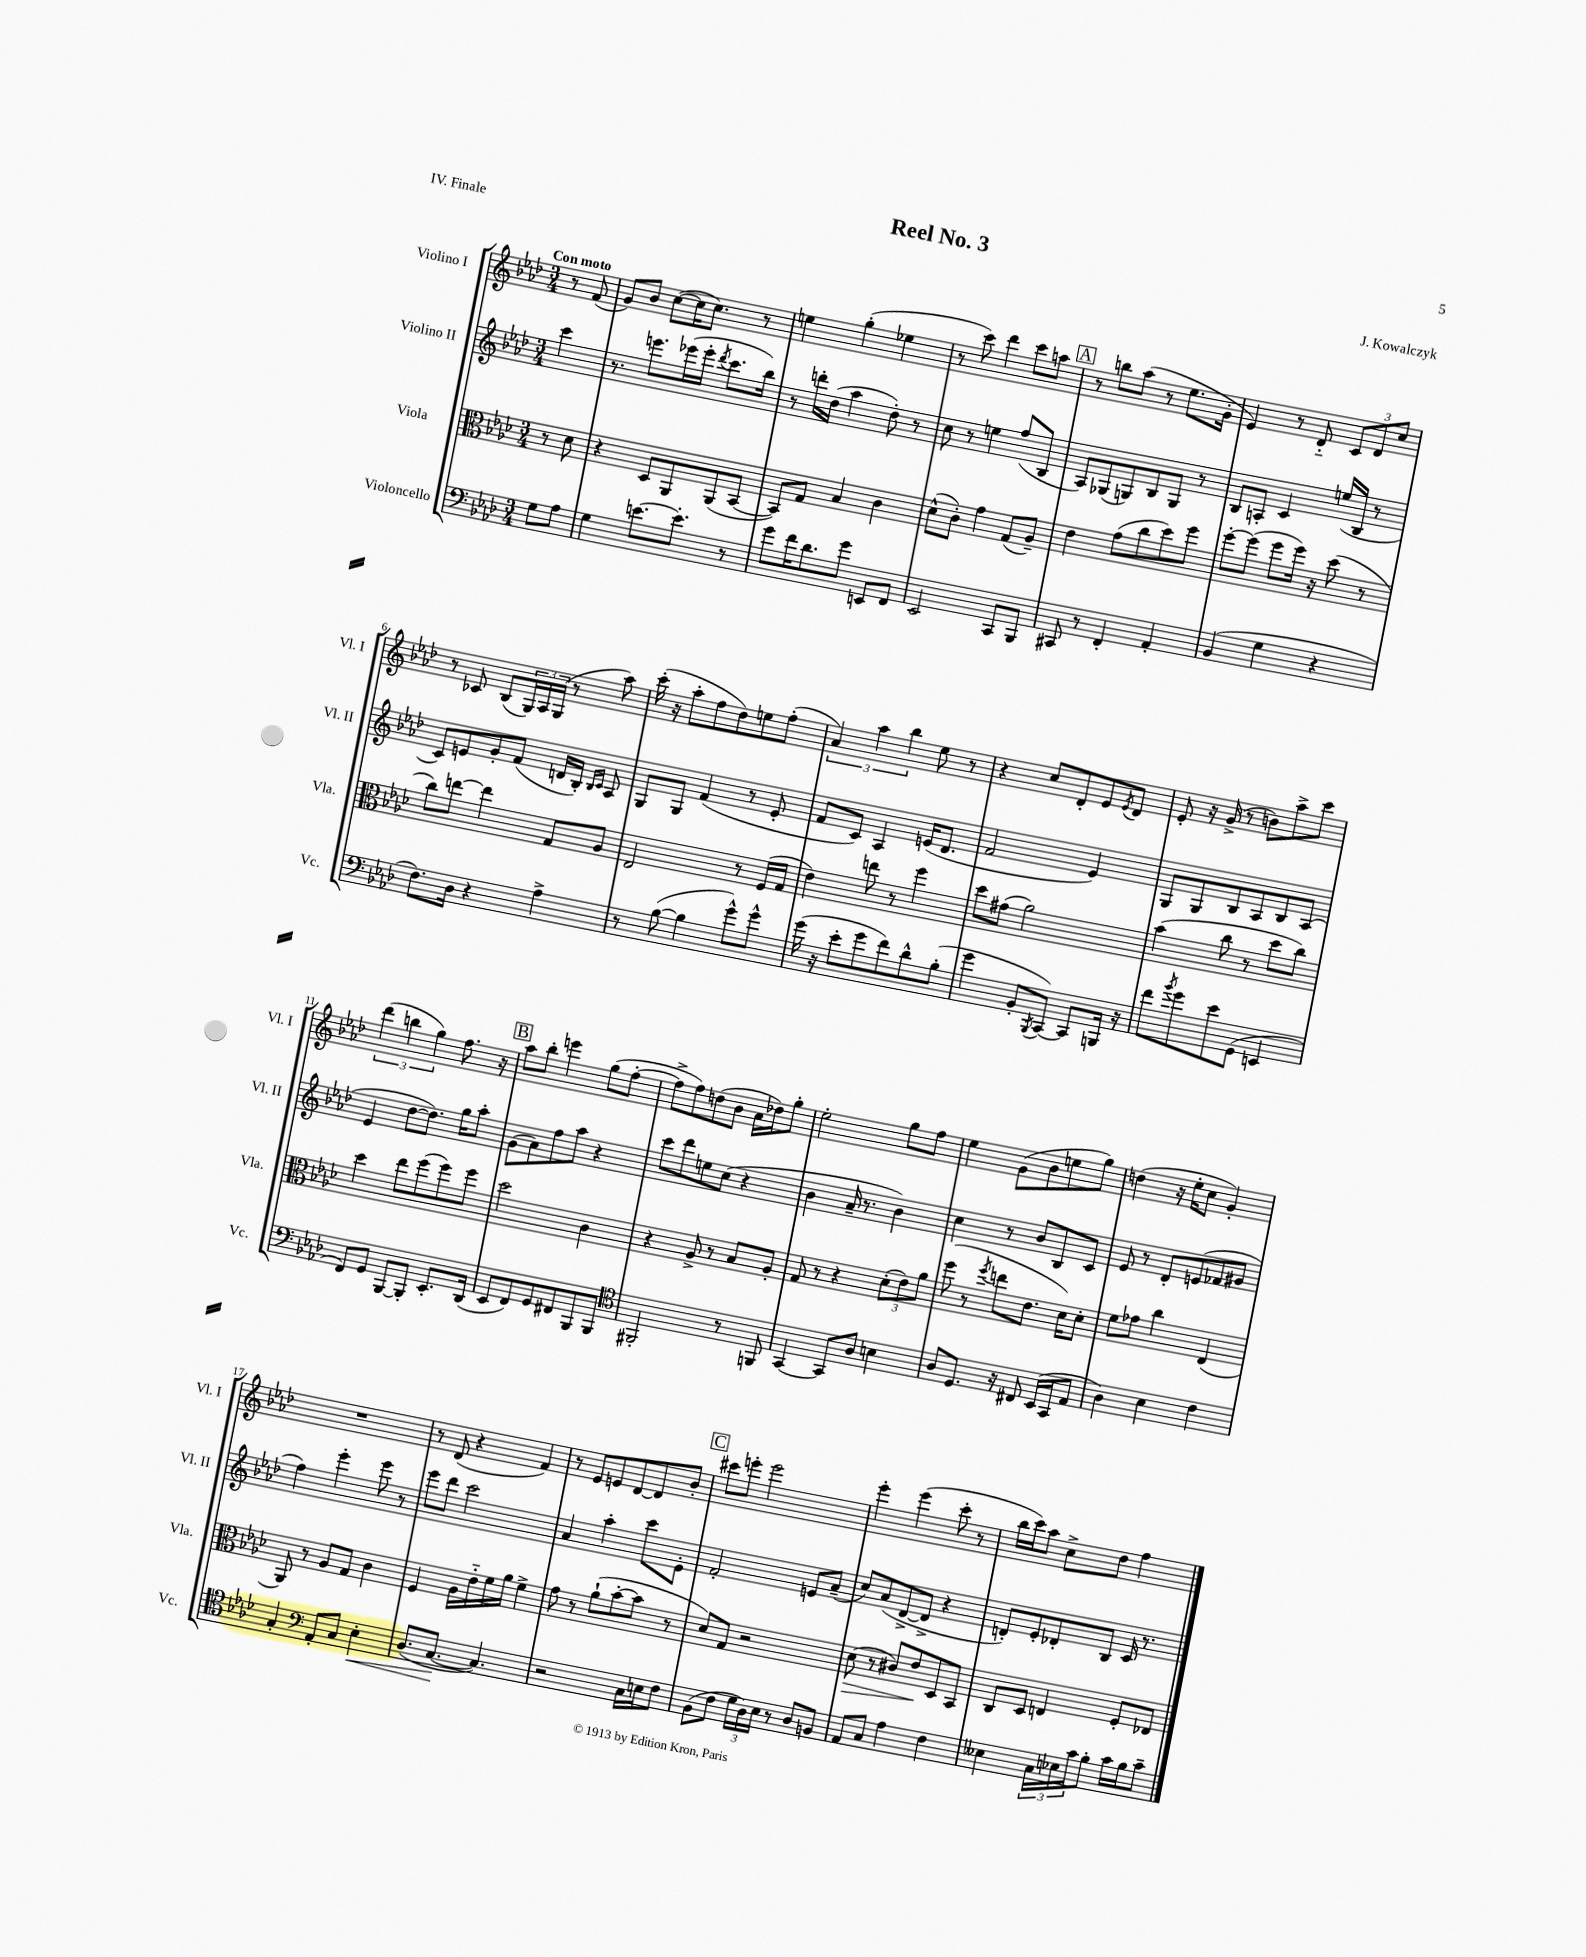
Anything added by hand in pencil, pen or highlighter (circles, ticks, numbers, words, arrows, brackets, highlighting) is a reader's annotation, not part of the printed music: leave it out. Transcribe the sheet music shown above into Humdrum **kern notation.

**kern	**dynam	**kern	**dynam	**kern	**kern
*part4	*part4	*part3	*part3	*part2	*part1
*staff4	*staff4	*staff3	*staff3	*staff2	*staff1
*I"Violoncello	*	*I"Viola	*	*I"Violino II	*I"Violino I
*I'Vc.	*	*I'Vla.	*	*I'Vl. II	*I'Vl. I
*clefF4	*	*clefC3	*	*clefG2	*clefG2
*k[b-e-a-d-]	*	*k[b-e-a-d-]	*	*k[b-e-a-d-]	*k[b-e-a-d-]
*M3/4	*	*M3/4	*	*M3/4	*M3/4
=	=	=	=	=	=
!	!	!	!	!	!LO:TX:a:B:t=Con moto
8G\L	.	8r	.	4ccc\	8r
8A-\J	.	8d-\	.	.	(8f/
=1	=1	=1	=1	=1	=1
4G\	.	4r	.	8.r	8g/L)
.	.	.	.	.	8b-/J
.	.	.	.	8.eeen\L	.
[8.en\L	.	8D-/L	.	.	([8cc\L
.	.	8AA-/	.	(16eee-X\L	16cc\K]
8.e'\J]	.	.	.	16eee-'\JJ	8.cc\J)
.	.	.	.	8qddd-/	.
.	.	(8AA-/	.	8.ccc\L	.
8r	.	[8BB-/J	.	.	8r
.	.	.	.	16bb-\Jk)	.
=2	=2	=2	=2	=2	=2
8g\L	.	8BB-/L])	.	8r	4een\
16f\K	.	8G/J	.	16dddn'\LL	.
8.d-\	.	.	.	(16dd-\JJ	.
.	.	4B-/	.	4aa-\	(4gg'\
8g\J	.	.	.	.	.
8EEn/L	.	4c\	.	8dd-'\)	4ee-X\
8FF/J	.	.	.	8r	.
=3	=3	=3	=3	=3	=3
2EE-/	.	(8d-^^\L	.	8cc\	8r
.	.	8c'\J)	.	8r	8ccc\)
.	.	4g\	.	4een\	4ddd-\
8CC/L	.	(8G/L	.	(8ff/L	8ccc\L
8BBB-/J	.	8A-~/J)	.	8B-/J	8aan\J
!!LO:REH:place=s1:t=A
=4	=4	=4	=4	=4	=4
8CC#X/	.	4e-\	.	8A-/L)	8r
8r	.	.	.	(8G-X/	8bbn\L
4FF'/	.	(8g\L	.	8Gn/)	(8aa-\J
.	.	8cc\	.	8B-/	8r
4AA-'/	.	8dd-\)	.	8G/J	8.ee-\L
.	.	8ff\J	.	8r	.
.	.	.	.	.	16g'\Jk
=5	=5	=5	=5	=5	=5
(4BB-/	.	[8ff'\L	.	8B-/L	4e-/)
.	.	(8ff\J]	.	8An'/J	.
4G\	.	8ff\L	.	4c/	8r
.	.	16ff\Jk)	.	.	8d-/
.	.	16r	.	.	.
4r	.	(8dd-\	.	(16een/LL	12c/L
.	.	.	.	16B-/JJ	.
.	.	.	.	.	12d-/
.	.	8r	.	8r	.
.	.	.	.	.	12cc/J
!!LO:LB:g=z
=6	=6	=6	=6	=6	=6
8.F\L)	.	8cc\L)	.	8c/L)	8r
.	.	[8een\J	.	8en/	8c-X/
16D-\Jk	.	.	.	.	.
4r	.	4ee\]	.	8g'/	(8B-/L
.	.	.	.	(8f/J	24G/L)
.	.	.	.	.	24A-/
.	.	.	.	.	(24G/JJ
4A-^\	.	8G/L	.	16dn/LL	8r
.	.	.	.	16B-'/JJ)	.
.	.	.	.	16qqB-/LL	.
.	.	.	.	16qqc/JJ	.
.	.	8A-/J	.	8A-/	8aa-\)
=7	=7	=7	=7	=7	=7
8r	.	2E-/	.	8G/L	(16ccc'\
.	.	.	.	.	16r
([8B-\	.	.	.	8G/J	8aa-'\L
4B-\]	.	.	.	(4f/	8ff\
.	.	.	.	.	8dd-\)
8g^^\L)	.	8r	.	8r	8een\
8g^^\J	.	(16F/LL	.	8e-'/	(8ff'\J
.	.	16G/JJ	.	.	.
=8	=8	=8	=8	=8	=8
(16g\	.	4e-\)	.	8f/L	6a-/)
16r	.	.	.	.	.
8e-'\L	.	.	.	8c/J)	.
.	.	.	.	.	6aa-\
8g\	.	8een\	.	4A-/	.
.	.	.	.	.	6bb-\
8f\)	.	8r	.	.	.
8d-^^\	.	4ff\	.	(16en/KL	8ee-\
.	.	.	.	8.d-/J	.
(8B-'\J	.	.	.	.	8r
=9	=9	=9	=9	=9	=9
4g\	.	8dd-\L	.	2f/	4r
.	.	(8g#X\J	.	.	.
8BB-'/L	.	2a-\)	.	.	8cc/L
8qBBB-/	.	.	.	.	.
[8CC/J)	.	.	.	.	8d-'/
8CC/L]	.	.	.	4e-/)	8e-/
.	.	.	.	.	8qe-/
16BBBn/Jk	.	.	.	.	8d-/J
16r	.	.	.	.	.
=10	=10	=10	=10	=10	=10
8f\L	.	(4b-\	.	8G/L	8e-'/
8qb-/	.	.	.	.	.
8g\	.	.	.	8G/	16r
.	.	.	.	.	(16g^/
8e-\	.	8cc\	.	8B-/	8r
(8GG\J	.	8r	.	8A-/	8bn\L)
4EEn/	.	8dd-\L	.	8B-/	8aa-^\
.	.	8cc\J)	.	(8A-/J	8ccc\J
!!LO:LB:g=z
=11	=11	=11	=11	=11	=11
8FF/L)	.	4dd-\	.	4e-/	(6ddd-\
8GG/J	.	.	.	.	.
.	.	.	.	.	6bbn\
[8BBB-/L	.	8ee-\L	.	[8dd-\L	.
.	.	.	.	.	6gg\)
8BBB-'/J]	.	(8ff\	.	8.dd-\J])	.
8.EE-'/L	.	8ff\)	.	.	8.ff\
.	.	.	.	16gg\KL	.
.	.	8ff\J	.	8aa-'\J	.
(16DD-/Jk	.	.	.	.	16r
!!LO:REH:place=s1:t=B
=12	=12	=12	=12	=12	=12
8EE-/L	.	2dd-\	.	(8g\L	8aa-\L
8FF/)	.	.	.	8a-\)	8bb-'\J
8GG/	.	.	.	8ff\	4eeen\
8FF#X/	.	.	.	8aa-\J	.
8BBB-/	.	4c\	.	4r	(8gg\L
8BBB-/J	.	.	.	.	[8ff'\J
=13	=13	=13	=13	=13	=13
*clefC4	*	*	*	*	*
2FF#X'/	.	4r	.	8ccc\L	8ff^\L]
.	.	.	.	8ddd-\	8ff\)
.	.	8A-^/	.	8een\	(8ddn\
.	.	8r	.	(8cc\J	8b-\J
8r	.	8B-/L	.	4r	16a-\LL
.	.	.	.	.	16dd-X\J)
8FFn/	.	8A-'/J	.	.	8gg'\J
=14	=14	=14	=14	=14	=14
[4GG/	.	8G/	.	4b-\	2ee-'\
.	.	8r	.	.	.
8GG/L]	.	4r	.	16a-~/	.
.	.	.	.	8.r	.
8A-/J	.	.	.	.	.
4Bn\	.	(12d-'\L	.	4b-\)	8gg\L
.	.	12e-\)	.	.	.
.	.	.	.	.	8ff\J
.	.	12a-\J	.	.	.
=15	=15	=15	=15	=15	=15
8A-/L	.	(8ff\	.	4cc\	4ee-\
8.D-/J	.	8r	.	.	.
.	.	8qff/	.	.	.
.	.	8een\L	.	8r	(8g\L
16r	.	.	.	.	.
8C#X/	.	8.e-\J	.	8b-/L	8b-\
(16BB-/LL	.	.	.	8B-/	8een\
16GG/J	.	16d-\KL)	.	.	.
8E-/J	.	8d-'\J	.	8c/J	8gg\J)
=16	=16	=16	=16	=16	=16
4A-\)	.	8f\L	.	8e-/	(4ddn\
.	.	8g-X\J	.	8r	.
4B-\	.	4cc\	.	8d-'/L	16r
.	.	.	.	.	16ee-'\KL
.	.	.	.	(8en/	8cc\J
4c\	.	(4E-/	.	8f-X/	4g'/)
.	.	.	.	8g#X/J	.
!!LO:LB:g=z
=17	=17	=17	=17	=17	=17
4G'/	.	8AA-/)	.	4ff\)	2.r
.	.	8r	.	.	.
*clefF4	*	*	*	*	*
8AA-'/L	.	8A-/L	.	4eee-'\	.
8C/J	.	8G/J	.	.	.
!	!LO:HP:b	!	!	!	!
4E-'\	<	4c\	.	8eee-\	.
.	.	.	.	8r	.
=18	=18	=18	=18	=18	=18
(8.D-/L	.	4F/	.	8eee-\L	8r
.	.	.	.	8ddd-\J	(8d-/
[8.C/J	.	.	.	.	.
.	.	16A-\LL	.	2ccc\	4r
.	.	16e-\	.	.	.
4.C/])	[	16f\	.	.	.
.	.	16a-\JJ	.	.	.
.	.	4f^\	.	.	4f/)
=19	=19	=19	=19	=19	=19
2r	.	8g\	.	4a-/	8r
.	.	8r	.	.	8e-/L
.	.	(8a-`\L	.	4aa-'\	8en/
.	.	[8b-'\	.	.	[8d-/
16C\LL	.	8b-\J]	.	8ccc\L	8d-/]
16En\J	.	.	.	.	.
8F\J	.	8r	.	8e-'\J	8b-'/J
!!LO:REH:place=s1:t=C
=20	=20	=20	=20	=20	=20
(8BB-\L	.	8d-/L)	.	2f'/	8ccc#X\L
8F\J	.	8G/J	.	.	8eeen'\J
24G\LL	.	2r	.	.	2eee\
24D-\)	.	.	.	.	.
24E-\JJ	.	.	.	.	.
8r	.	.	.	.	.
8D-/L	.	.	.	8en/L	.
8BBn/J	.	.	.	(8a-~/J	.
=21	=21	=21	=21	=21	=21
!	!	!	!LO:HP:b	!	!
8AA-/L	.	(8d-\	>	8cc/L)	4eee-'\
8C/J	.	8r	.	(8a-/	.
4A-\	.	8c#X/L)	.	[8d-^/	(4eee-\
.	.	8e-/	.	8d-^/J]	.
4F\	.	8D-/	]	4r	8ccc'\
.	.	8BB-/J	.	.	8r
=22	=22	=22	=22	=22	=22
4E--X\	.	8C/L	.	8dn'/L)	16bb-\LL
.	.	.	.	.	16ccc\J)
.	.	8D-/J	.	8e-'/	8aa-\J
24C\LL	.	4En/	.	8d-X'/	8cc^\L
24E-X\	.	.	.	.	.
24c\J	.	.	.	.	.
8B-'\J	.	.	.	8B-/J	8dd-\J
16c\LL	.	8F'/L	.	16c/	4ff\
16B-\J	.	.	.	8.r	.
8c~\J	.	8E-X/J	.	.	.
==	==	==	==	==	==
*-	*-	*-	*-	*-	*-
